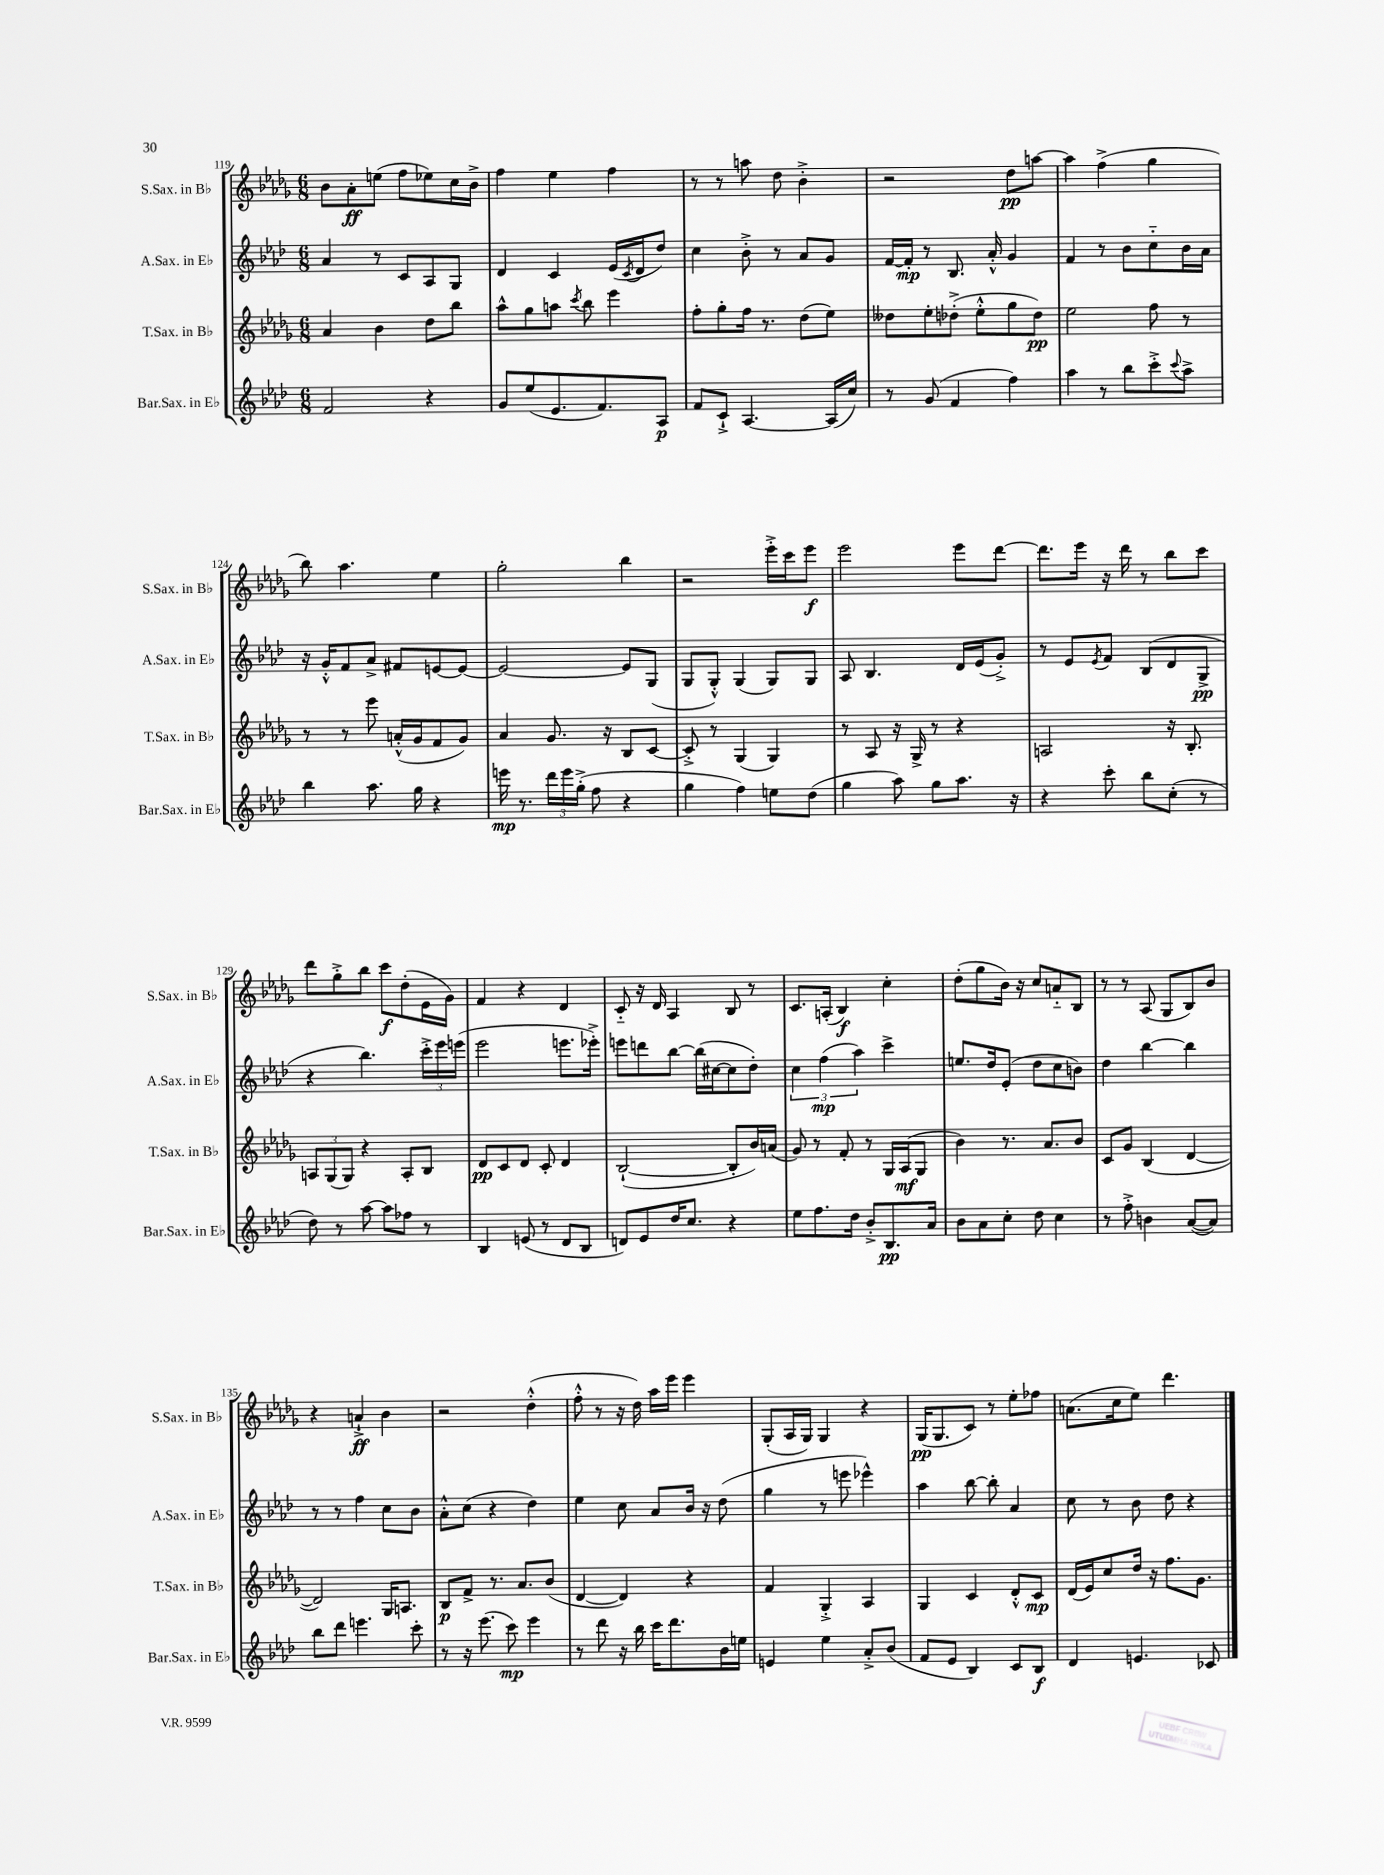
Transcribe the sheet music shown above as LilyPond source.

<<
\new StaffGroup <<
\new Staff = "s0" \with { instrumentName = "S.Sax. in Bb" shortInstrumentName = "S.Sax. in Bb" } {
    \clef treble \key des \major \numericTimeSignature \time 6/8
    bes'8 aes'8-.\ff e''8( f''8 ees''8) c''16 bes'16-> |
    f''4 ees''4 f''4 |
    r8 r8 a''8 des''8 bes'4-.-> |
    r2 des''8\pp a''8~ |
    a''4 f''4->( ges''4 |
    bes''8) aes''4. ees''4 |
    ges''2-. bes''4 |
    r2 ees'''16-.-> c'''16 ees'''8\f |
    ees'''2 ees'''8 des'''8~ |
    des'''8. ees'''16 r16 des'''16 r8 bes''8 c'''8 |
    des'''8 ges''8-.-> bes''8 c'''8\f des''8-.( ees'16 ges'16) |
    f'4 r4 des'4 |
    c'8-_ r16 des'16 aes4 bes8 r8 |
    c'8. a16-.( bes4\f) c''4-. |
    des''8-.( ges''8 bes'16) r16 c''8 a'8-_ bes8 |
    r8 r8 aes8( ges8 bes8) bes'8 |
    r4 a'4-!->\ff bes'4 |
    r2 des''4-.-^( |
    f''8-.-^ r8 r16 des''16) aes''16 ees'''16 ees'''4 |
    ges8-.( aes16 ges16) ges4 r4 |
    ges16\pp( ges8. c'8) r8 ees''8-. fes''8 |
    a'8.( c''16 ees''8) des'''4. \bar "|." |
}
\new Staff = "s1" \with { instrumentName = "A.Sax. in Eb" shortInstrumentName = "A.Sax. in Eb" } {
    \clef treble \key aes \major \numericTimeSignature \time 6/8
    aes'4 r8 c'8 aes8 g8 |
    des'4 c'4 ees'16( \acciaccatura { c'8 } des'16 des''8) |
    c''4 bes'8-.-> r8 aes'8 g'8 |
    f'16~ f'16-.\mp r8 bes8. aes'16-.-^ g'4 |
    f'4 r8 bes'8 c''8-_ bes'16 aes'16 |
    r16 g'16-.-^ f'8 aes'8-> fis'8 e'8~ e'8~ |
    e'2~ e'8 g8( |
    g8 g8-.-^) g4( g8) g8 |
    aes8 bes4. des'16 ees'16( g'8-.->) |
    r8 ees'8 \acciaccatura { ees'8 } f'8 bes8( des'8 g8->\pp |
    r4 bes''4.) \tuplet 3/2 { c'''16-.-> ees'''16 e'''16( } |
    ees'''2 e'''8. ees'''16-.->) |
    e'''8 d'''8 bes''8~ bes''16( cis''16~ cis''8 des''8-.) |
    \tuplet 3/2 { c''4 f''4\mp( aes''4) } c'''4-> |
    e''8. des''16 ees'8-.( des''8 c''8 b'8) |
    des''4 bes''4~ bes''4 |
    r8 r8 f''4 c''8 bes'8 |
    aes'8-.-^ c''8( r4 des''4) |
    ees''4 c''8 aes'8 bes'16 r16 des''8( |
    g''4 r8 e'''8 ees'''4-^) |
    aes''4 bes''8~ bes''8-. aes'4 |
    c''8 r8 bes'8 des''8 r4 \bar "|." |
}
\new Staff = "s2" \with { instrumentName = "T.Sax. in Bb" shortInstrumentName = "T.Sax. in Bb" } {
    \clef treble \key des \major \numericTimeSignature \time 6/8
    aes'4 bes'4 des''8 bes''8 |
    aes''8-^ ges''8 a''8 \acciaccatura { c'''8 } bes''8 ees'''4 |
    f''8-. ges''8-. f''16 r8. des''8( ees''8) |
    deses''8 ees''8-. des''8-.->( ees''8-.-^ ges''8 des''8\pp) |
    ees''2 f''8 r8 |
    r8 r8 ees'''8 a'16-.-^( ges'16 f'8 ges'8) |
    aes'4 ges'8. r16 bes8 c'8~ |
    c'8-.-> r8 ges4( ges4) |
    r8 aes8 r16 ges16-> r8 r4 |
    a2 r16 bes8.-. |
    \tuplet 3/2 { a8 ges8( ges8) } r4 a8-. bes8 |
    des'8\pp c'8 des'8 c'8-. des'4 |
    bes2~-!( bes8-. bes'16) a'16( |
    ges'8) r8 f'8-. r8 ges16 aes16\mf( ges8 |
    bes'4) r8. aes'8. bes'8 |
    c'8 ges'8 bes4( des'4~ |
    des'2) ges16 a8. |
    bes8\p f'8-> r8. aes'8. bes'8( |
    des'4~ des'4) r4 |
    f'4 ges4-.-> aes4 |
    ges4 c'4 des'8-.-^ c'8\mp |
    des'16( ees'16) c''8 des''16 r16 f''8. ges'8. \bar "|." |
}
\new Staff = "s3" \with { instrumentName = "Bar.Sax. in Eb" shortInstrumentName = "Bar.Sax. in Eb" } {
    \clef treble \key aes \major \numericTimeSignature \time 6/8
    f'2 r4 |
    g'8 ees''8( ees'8. f'8.) aes8\p |
    f'8 c'8-!-> aes4.~ aes16( c''16) |
    r8 g'8( f'4 f''4) |
    aes''4 r8 bes''8 c'''8-.-> \appoggiatura { c'''8 } aes''8-> |
    bes''4 aes''8. g''16 r4 |
    e'''16\mp r8. \tuplet 3/2 { des'''16 e'''16 g''16-.->( } f''8 r4 |
    g''4 f''4) e''8 des''8( |
    g''4 aes''8) g''8 aes''8. r16 |
    r4 c'''8-. bes''8 c''8-.( r8 |
    des''8) r8 aes''8~ aes''8 fes''8 r8 |
    bes4 e'8( r8 des'8 bes8 |
    d'8) ees'8 des''16 c''8. r4 |
    ees''8 f''8. des''16 bes'8-.-> bes8.\pp aes'16 |
    bes'8 aes'8 c''8-. des''8 c''4 |
    r8 f''8-.-> b'4 aes'8~( aes'8) |
    bes''8 des'''8 e'''4. c'''8-. |
    r8 r16 ees'''8.( c'''8\mp) ees'''4 |
    r8 des'''8 r16 bes''16 c'''16 des'''8. bes'16 e''16 |
    e'4 ees''4 aes'8-.-> bes'8( |
    f'8 ees'8 bes4) c'8 bes8\f |
    des'4 e'4. ces'8 \bar "|." |
}
>>
>>
\layout { \context { \Score currentBarNumber = #119 } }
